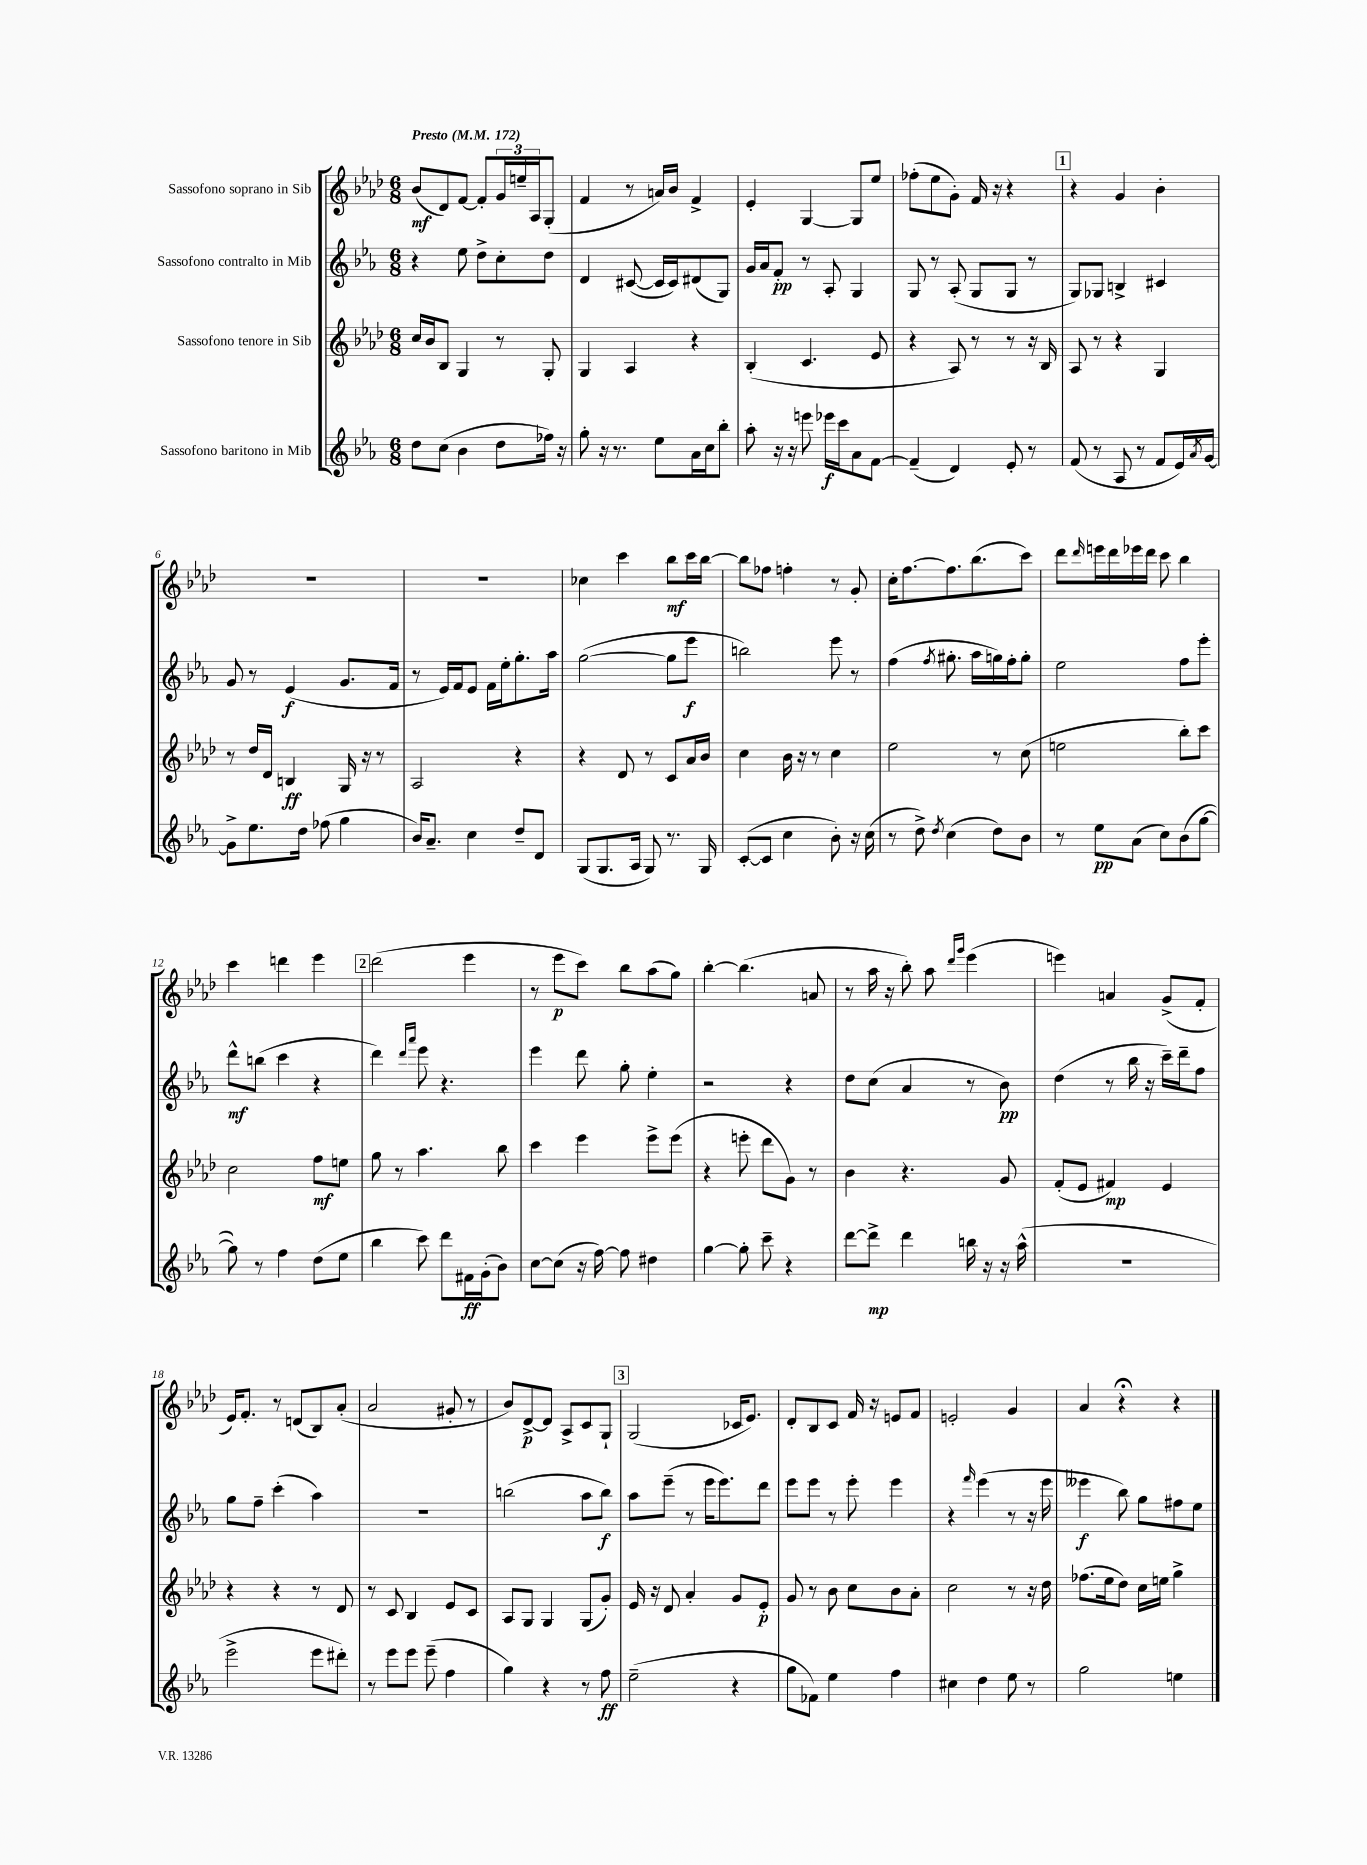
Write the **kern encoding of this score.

**kern	**dynam	**kern	**dynam	**kern	**dynam	**kern	**dynam
*part4	*part4	*part3	*part3	*part2	*part2	*part1	*part1
*staff4	*staff4	*staff3	*staff3	*staff2	*staff2	*staff1	*staff1
*I"Sassofono baritono in Mib	*	*I"Sassofono tenore in Sib	*	*I"Sassofono contralto in Mib	*	*I"Sassofono soprano in Sib	*
*clefG2	*	*clefG2	*	*clefG2	*	*clefG2	*
*k[b-e-a-]	*	*k[b-e-a-d-]	*	*k[b-e-a-]	*	*k[b-e-a-d-]	*
*M6/8	*	*M6/8	*	*M6/8	*	*M6/8	*
*MM172	*	*MM172	*	*MM172	*	*MM172	*
=1	=1	=1	=1	=1	=1	=1	=1
!	!	!	!	!	!	!LO:TX:a:B:t=Presto	!
8dd\L	.	16cc/LL	.	4r	.	(8b-/L	mf
.	.	16b-/J	.	.	.	.	.
(8cc\J	.	8B-/J	.	.	.	8d-/)	.
4b-\	.	4G/	.	8ee-\	.	[8f/J	.
.	.	.	.	8dd^\L	.	8f'/L]	.
8dd\L	.	8r	.	8cc'\	.	24g/L	.
.	.	.	.	.	.	24een~/	.
.	.	.	.	.	.	24A-/J	.
16ff-X\Jk)	.	8G'/	.	8dd\J	.	(8G'/J	.
16r	.	.	.	.	.	.	.
=2	=2	=2	=2	=2	=2	=2	=2
8gg'\	.	4G/	.	4d/	.	4f/	.
16r	.	.	.	.	.	.	.
8.r	.	.	.	.	.	.	.
.	.	4A-/	.	([8c#X/	.	8r	.
8ee-\L	.	.	.	16c#/LL]	.	16an/LL)	.
.	.	.	.	16c#/J)	.	16b-/JJ	.
16a-\L	.	4r	.	(8d#X/	.	4f^/	.
16cc\J	.	.	.	.	.	.	.
8bb-'\J	.	.	.	8G/J)	.	.	.
=3	=3	=3	=3	=3	=3	=3	=3
8aa-'\	.	(4B-'/	.	16g/LL	.	4e-'/	.
.	.	.	.	16a-/J	.	.	.
16r	.	.	.	8f'/J	pp	.	.
16r	.	.	.	.	.	.	.
8eeen\	.	4.c/	.	8r	.	[4G/	.
16eee-X\LL	f	.	.	8A-'/	.	.	.
16ccc\J	.	.	.	.	.	.	.
8a-\	.	.	.	4G/	.	8G/L]	.
[8f\J	.	8e-/	.	.	.	8ee-/J	.
=4	=4	=4	=4	=4	=4	=4	=4
(4f~/]	.	4r	.	8G/	.	(8ff-X'\L	.
.	.	.	.	8r	.	8ee-\	.
4d/)	.	8A-/)	.	(8A-'/	.	8g'\J)	.
.	.	8r	.	8G/L	.	16f/	.
.	.	.	.	.	.	16r	.
8e-'/	.	8r	.	8G/J	.	4r	.
8r	.	16r	.	8r	.	.	.
.	.	16B-/	.	.	.	.	.
!!LO:REH:place=s1:t=1
=5	=5	=5	=5	=5	=5	=5	=5
(8f/	.	8A-/	.	8G/L)	.	4r	.
8r	.	8r	.	8G-X/J	.	.	.
8A-/	.	4r	.	4Bn^/	.	4g/	.
8r	.	.	.	.	.	.	.
8f/L	.	4G/	.	4c#X/	.	4b-'\	.
16e-/L)	.	.	.	.	.	.	.
8qa-/	.	.	.	.	.	.	.
[16g/JJ	.	.	.	.	.	.	.
!!LO:LB:g=z
=6	=6	=6	=6	=6	=6	=6	=6
8g^\L]	.	8r	.	8g/	.	2.r	.
8.ee-\	.	16dd-/LL	.	8r	.	.	.
.	.	16d-/JJ	.	.	.	.	.
.	.	4Bn/	ff	(4e-/	f	.	.
16dd\Jk	.	.	.	.	.	.	.
(8ff-X\	.	.	.	.	.	.	.
4gg\	.	16G/	.	8.g/L	.	.	.
.	.	16r	.	.	.	.	.
.	.	8r	.	.	.	.	.
.	.	.	.	16f/Jk	.	.	.
=7	=7	=7	=7	=7	=7	=7	=7
16b-/KL)	.	2A-/	.	8r	.	2.r	.
8.a-~/J	.	.	.	.	.	.	.
.	.	.	.	16e-/LL)	.	.	.
.	.	.	.	16f/J	.	.	.
4cc\	.	.	.	8e-/J	.	.	.
.	.	.	.	16f\LL	.	.	.
.	.	.	.	16ee-'\J	.	.	.
8dd~/L	.	4r	.	8.gg'\	.	.	.
8d/J	.	.	.	.	.	.	.
.	.	.	.	16aa-\Jk	.	.	.
=8	=8	=8	=8	=8	=8	=8	=8
(8G/L	.	4r	.	([2gg\	.	4cc-X\	.
8.G/	.	.	.	.	.	.	.
.	.	8d-/	.	.	.	4ccc\	.
16A-/Jk	.	.	.	.	.	.	.
8G/)	.	8r	.	.	.	.	.
8.r	.	8c/L	.	8gg\L]	.	8bb-\L	mf
.	.	16a-/L	.	8eee-\J	f	16ccc\L	.
16G/	.	16b-/JJ	.	.	.	[16bb-\JJ	.
=9	=9	=9	=9	=9	=9	=9	=9
([8c'/L	.	4cc\	.	2bbn\)	.	8bb-\L]	.
8c/J]	.	.	.	.	.	8ff-X\J	.
4cc\	.	16b-\	.	.	.	4ffn'\	.
.	.	16r	.	.	.	.	.
.	.	8r	.	.	.	.	.
8b-'\)	.	4cc\	.	8eee-\	.	8r	.
16r	.	.	.	8r	.	8g'/	.
(16cc\	.	.	.	.	.	.	.
=10	=10	=10	=10	=10	=10	=10	=10
8r	.	2ee-\	.	(4ff\	.	16cc'\KL	.
.	.	.	.	.	.	[8.ff\	.
8dd^\)	.	.	.	.	.	.	.
8qdd/	.	.	.	8qff/	.	.	.
(4cc\	.	.	.	8.gg#X'\	.	8.ff\]	.
.	.	.	.	16aa-\LL	.	(8.bb-\	.
8dd\L)	.	8r	.	16ggn\)	.	.	.
.	.	.	.	16ff'\J	.	.	.
8b-\J	.	(8cc\	.	8gg'\J	.	8ccc\J)	.
=11	=11	=11	=11	=11	=11	=11	=11
8r	.	2een\	.	2ee-\	.	8ddd-\L	.
.	.	.	.	.	.	16qqddd-/	.
8ee-\L	pp	.	.	.	.	16eeen\L	.
.	.	.	.	.	.	16ddd-\	.
(8a-\J	.	.	.	.	.	16eee-X\	.
.	.	.	.	.	.	16ddd-\JJ	.
8cc\L)	.	.	.	.	.	8ccc\	.
(8b-\	.	8bb-'\L)	.	8ff\L	.	4bb-\	.
[8gg\J	.	8ccc\J	.	8eee-'\J	.	.	.
!!LO:LB:g=z
=12	=12	=12	=12	=12	=12	=12	=12
8gg\])	.	2cc\	.	8ddd^^\L	mf	4ccc\	.
8r	.	.	.	(8bbn\J	.	.	.
4ff\	.	.	.	4ccc\	.	4dddn\	.
(8dd\L	.	8ff\L	mf	4r	.	4eee-\	.
8ee-\J	.	8een\J	.	.	.	.	.
!!LO:REH:place=s1:t=2
=13	=13	=13	=13	=13	=13	=13	=13
4bb-\	.	8gg\	.	4ddd\)	.	(2ddd-\	.
.	.	8r	.	.	.	.	.
.	.	.	.	16qqddd/LL	.	.	.
.	.	.	.	16qqaaa-/JJ	.	.	.
8ccc\)	.	4.aa-\	.	8eee-\	.	.	.
8ddd\L	.	.	.	4.r	.	.	.
16f#X\L	ff	.	.	.	.	4eee-\	.
(16g'\J	.	.	.	.	.	.	.
8b-\J)	.	8bb-\	.	.	.	.	.
=14	=14	=14	=14	=14	=14	=14	=14
[8cc\L	.	4ccc\	.	4eee-\	.	8r	.
(8cc\J]	.	.	.	.	.	8eee-\L	p
16r	.	4eee-\	.	8ddd\	.	8ccc\J)	.
[16ff\)	.	.	.	.	.	.	.
8ff\]	.	.	.	8gg'\	.	8bb-\L	.
4dd#X\	.	8eee-^\L	.	4ee-'\	.	(8aa-\	.
.	.	(8eee-\J	.	.	.	8gg\J)	.
=15	=15	=15	=15	=15	=15	=15	=15
[4gg\	.	4r	.	2r	.	[4bb-'\	.
8gg'\]	.	8eeen'\	.	.	.	(4.bb-\]	.
8ccc~\	.	8ddd-\L	.	.	.	.	.
4r	.	8g\J)	.	4r	.	.	.
.	.	8r	.	.	.	8an/	.
=16	=16	=16	=16	=16	=16	=16	=16
[8ddd\L	.	4b-\	.	8dd\L	.	8r	.
8ddd^\J]	mp	.	.	(8cc\J	.	16aa-\	.
.	.	.	.	.	.	16r	.
4ddd\	.	4.r	.	4a-/	.	8bb-'\)	.
.	.	.	.	.	.	8aa-\	.
.	.	.	.	.	.	16qqddd-/LL	.
.	.	.	.	.	.	16qqggg/JJ	.
16bbn\	.	.	.	8r	.	(4eee-\	.
16r	.	.	.	.	.	.	.
16r	.	8g/	.	8b-\)	pp	.	.
(16aa-^^\	.	.	.	.	.	.	.
=17	=17	=17	=17	=17	=17	=17	=17
2.r	.	(8f'/L	.	(4dd\	.	4eeen\)	.
.	.	8e-/J	.	.	.	.	.
.	.	4f#X/)	mp	8r	.	4an/	.
.	.	.	.	16bb-\	.	.	.
.	.	.	.	16r	.	.	.
.	.	4e-/	.	16ccc~\LL)	.	(8g^/L	.
.	.	.	.	16ddd~\J	.	.	.
.	.	.	.	8ff\J	.	8f'/J	.
!!LO:LB:g=z
=18	=18	=18	=18	=18	=18	=18	=18
2eee-^\	.	4r	.	8gg\L	.	16e-/KL)	.
.	.	.	.	.	.	8.f'/J	.
.	.	.	.	8ff~\J	.	.	.
.	.	4r	.	(4ccc'\	.	8r	.
.	.	.	.	.	.	(8dn/L	.
8eee-\L	.	8r	.	4aa-\)	.	8B-/)	.
8ddd#X'\J)	.	8d-/	.	.	.	(8a-'/J	.
=19	=19	=19	=19	=19	=19	=19	=19
8r	.	8r	.	2.r	.	2a-/	.
8eee-\L	.	8c/	.	.	.	.	.
8eee-\J	.	4B-/	.	.	.	.	.
(8eee-~\	.	.	.	.	.	.	.
4ff\	.	8e-/L	.	.	.	8g#X'/	.
.	.	8c/J	.	.	.	8r	.
=20	=20	=20	=20	=20	=20	=20	=20
4gg\)	.	8A-/L	.	(2bbn\	.	8b-/L)	.
.	.	8G/J	.	.	.	[8d-^/	p
4r	.	4G/	.	.	.	8d-/J]	.
.	.	.	.	.	.	8A-^/L	.
8r	.	(8G/L	.	8aa-\L	.	8c/	.
8ff\	ff	8g'/J)	.	8bb\J)	f	8G`/J	.
!!LO:REH:place=s1:t=3
=21	=21	=21	=21	=21	=21	=21	=21
(2ee-~\	.	16e-/	.	8aa-\L	.	(2G/	.
.	.	16r	.	.	.	.	.
.	.	8d-/	.	(8eee-~\J	.	.	.
.	.	4a-'/	.	8r	.	.	.
.	.	.	.	16eee-\KL	.	.	.
.	.	.	.	8.eee-\)	.	.	.
4r	.	8g/L	.	.	.	16c-X/KL	.
.	.	.	.	.	.	8.e-/J)	.
.	.	8e-'/J	p	8ddd\J	.	.	.
=22	=22	=22	=22	=22	=22	=22	=22
8gg\L	.	8g/	.	8eee-\L	.	8d-'/L	.
8f-X\J)	.	8r	.	8eee-\J	.	8B-/	.
4ee-\	.	8b-\	.	8r	.	8c/J	.
.	.	8cc\L	.	8eee-'\	.	16f/	.
.	.	.	.	.	.	16r	.
4ff\	.	8b-\	.	4eee-\	.	8en/L	.
.	.	8a-'\J	.	.	.	8f/J	.
=23	=23	=23	=23	=23	=23	=23	=23
4cc#X\	.	2cc\	.	4r	.	2en'/	.
.	.	.	.	16qqfff/	.	.	.
4dd\	.	.	.	(4eee-\	.	.	.
8ee-\	.	8r	.	8r	.	4g/	.
8r	.	16r	.	16r	.	.	.
.	.	16dd-\	.	16eee-\	.	.	.
=24	=24	=24	=24	=24	=24	=24	=24
2gg\	.	(8.ff-X\L	.	4eee--X\	f	4a-/	.
.	.	16ee-\k	.	.	.	.	.
.	.	8dd-\J)	.	8bb-\)	.	4r;<	.
.	.	16cc\LL	.	8gg\L	.	.	.
.	.	16een\JJ	.	.	.	.	.
4een\	.	4gg^\	.	8ff#X\	.	4r	.
.	.	.	.	8ee-\J	.	.	.
==	==	==	==	==	==	==	==
*-	*-	*-	*-	*-	*-	*-	*-
